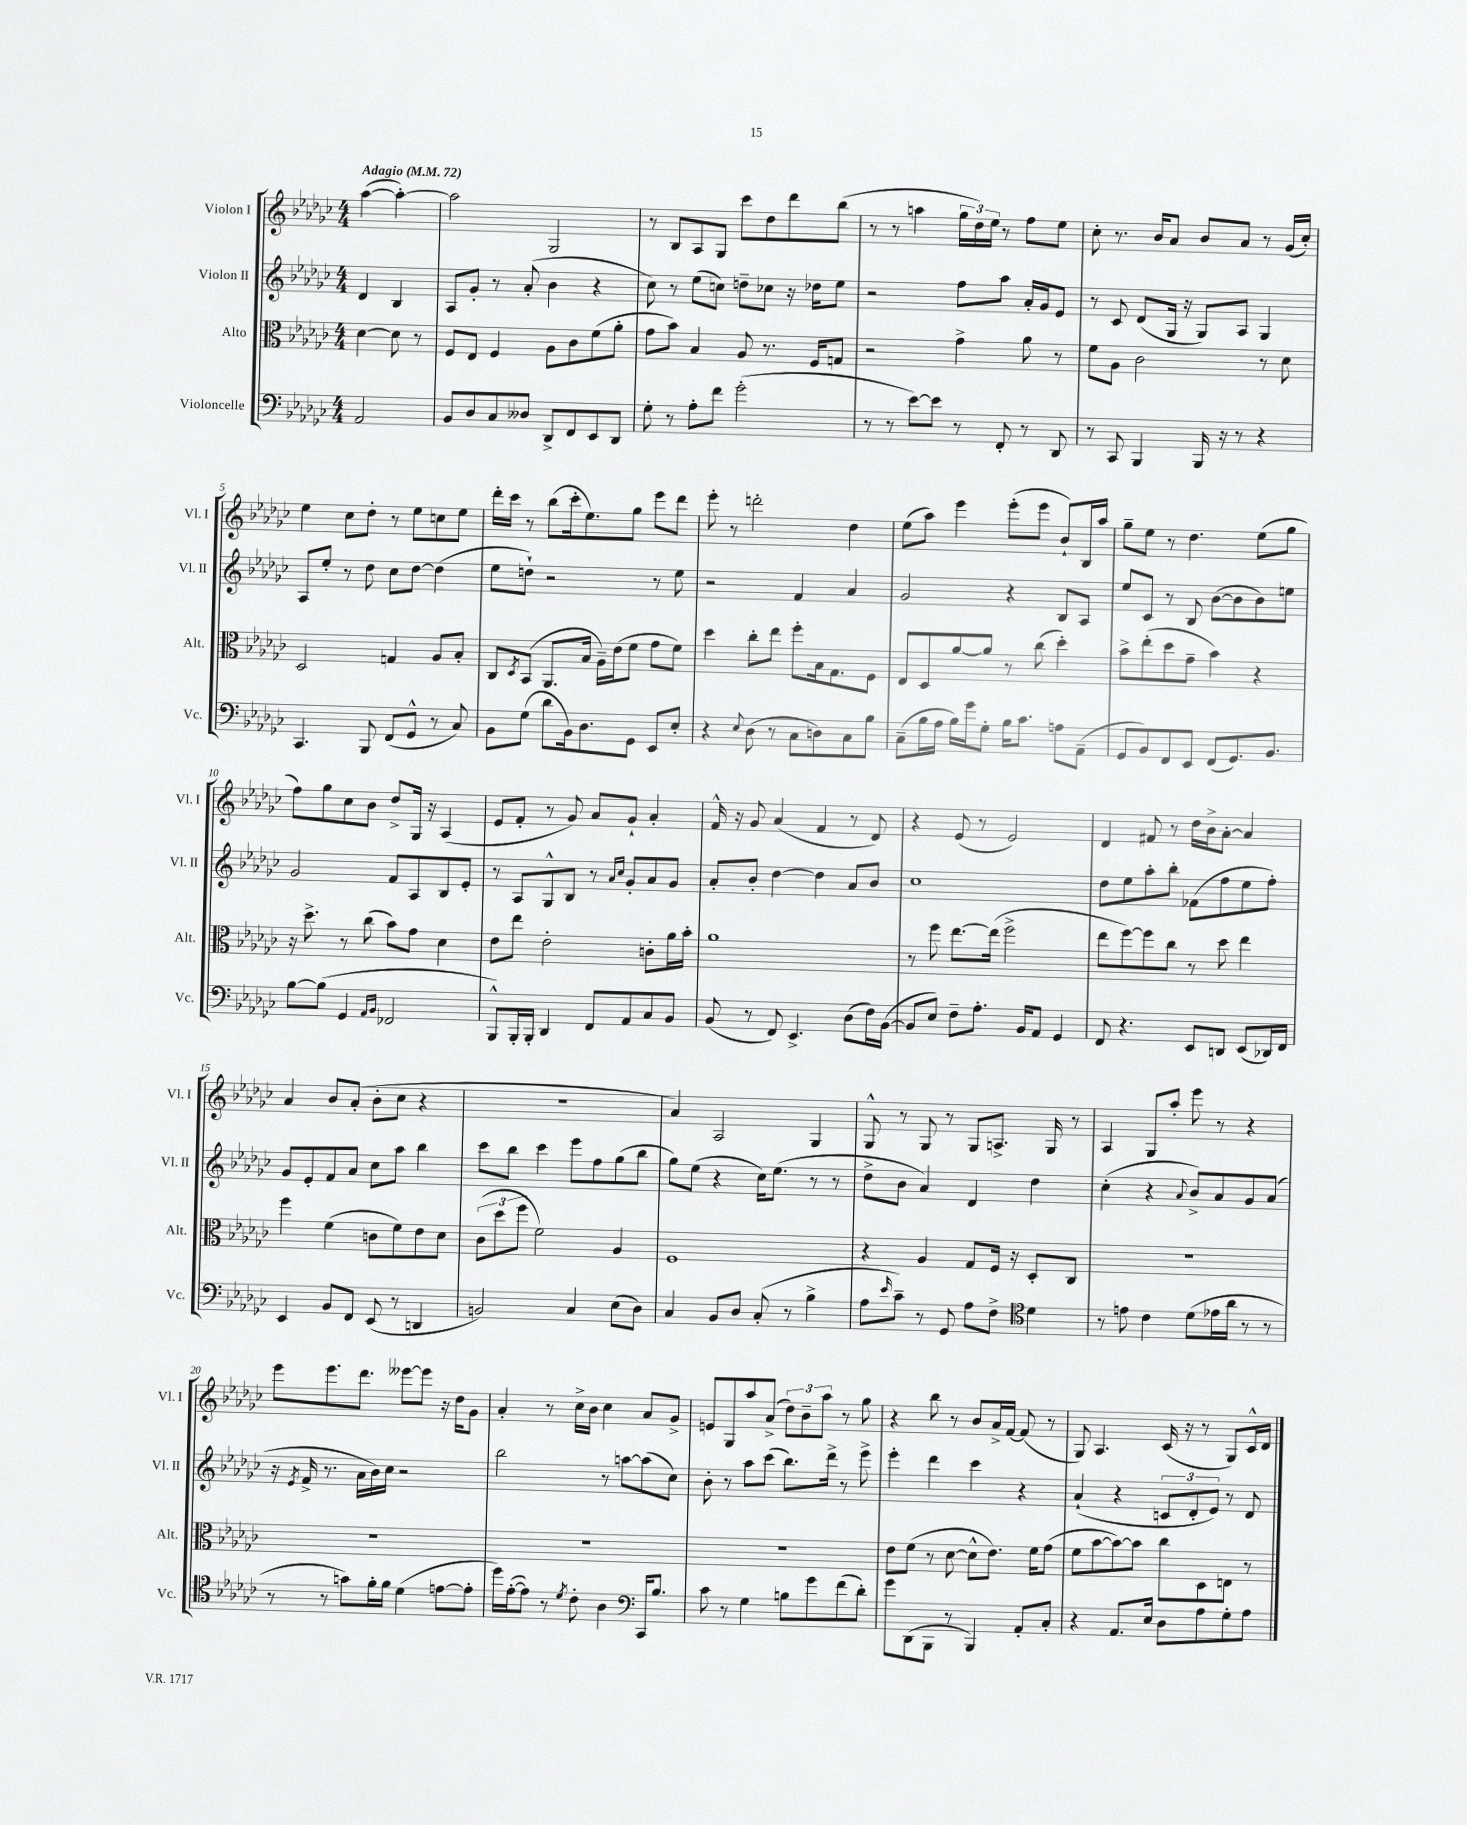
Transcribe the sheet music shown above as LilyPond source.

<<
\new StaffGroup <<
\new Staff = "s0" \with { instrumentName = "Violon I" shortInstrumentName = "Vl. I" } {
    \clef treble \key ges \major \numericTimeSignature \time 4/4 \partial 2 \tempo "Adagio" 4 = 72
    aes''4~( aes''4~-.) |
    aes''2 ges2 |
    r8 bes8 aes8 ges8 ces'''8 des''8 des'''8 bes''8( |
    r8 r8 a''4 \tuplet 3/2 { ges''16 des''16) ees''16 } r8 f''8 ees''8 |
    ces''8-. r8. bes'16 aes'8 bes'8 aes'8 r8 ges'16( ces''16-.) |
    ees''4 ces''8 des''8-. r8 ees''8 c''8 ees''8 |
    des'''16-. ces'''16 r8 bes''8( ces'''16-. ees''8.) ges''8 ees'''8 des'''8 |
    ees'''8-. r8 d'''2-. des''4 |
    ees''8( aes''8) ees'''4 ees'''8-.( ees'''8 bes'8-!) bes16 aes''16 |
    ges''8-- ees''8 r8 des''4. ees''8( ges''8 |
    f''8) ges''8 ces''8 bes'8 des''8-> ges16 r16 aes4( |
    ees'8 f'8-. r8 ges'8) aes'8 ges'8-! aes'4-. |
    f'16-^ r16 ges'8 aes'4( f'4 r8 des'8) |
    r4 ees'8( r8 ees'2) |
    des'4 fis'8 r8 des''16 bes'16-> aes'8~-. aes'4 |
    aes'4 bes'8 aes'8-.( bes'8-. ces''8 r4 |
    R1 |
    aes'4) aes2 ges4 |
    ges8-^ r8 ges8 r8 ges8 a8.-> ges16 r8 |
    aes4 ges8 aes''8-. ees'''8 r8 r4 |
    ees'''8 ees'''8. des'''8. eeses'''8~ eeses'''8 r16 des''16 ges'8 |
    aes'4-. r8 ces''16-> bes'16 ces''4 aes'8 ges'8-> |
    e'8 ges8 aes''8 aes'8->( \tuplet 3/2 { des''8) bes'8-- aes''8 } r8 ges''8 |
    r4 bes''8 r8 bes'8 aes'16-> f'16~ f'8( r8 |
    ges8) aes4. ces'16( r16 r8 ges8) ces'16-^ des'16 \bar "|." |
}
\new Staff = "s1" \with { instrumentName = "Violon II" shortInstrumentName = "Vl. II" } {
    \clef treble \key ges \major \numericTimeSignature \time 4/4 \partial 2
    des'4 bes4 |
    aes8 ges'8-. r8 aes'8-.( bes'4 r4 |
    ces''8) r8 ees''8( c''8) d''8-- ces''8 r16 des''16 ees''8 |
    r2 f''8 aes''8 aes'16-. ges'16 ees'8 |
    r8 ces'8 des'8( ges16 r16 ges8) aes8 ges4 |
    aes8 ees''8-. r8 des''8 ces''8 des''8~ des''4( |
    ees''8 d''8-!) r2 r8 ees''8 |
    r2 f'4 aes'4 |
    ges'2 r4 bes8 aes8 |
    ees''8 ces'8 r8 bes8 bes'8~( bes'8 bes'8) e''8 |
    ges'2 f'8 aes8 bes8 ees'8-. |
    r8 aes8 ges8-^ bes8 r8 \grace { aes'16 ces''16 } ges'8-. aes'8 ges'8 |
    aes'8-. bes'8-. des''4~ des''4 aes'8 bes'8 |
    ces''1 |
    des''8 ees''8 aes''8-. bes''8-. fes'8( f''8 ees''8 f''8-.) |
    ges'8 ees'8-. f'8 aes'8 ces''8 aes''8 bes''4 |
    ces'''8 bes''8 ces'''4 ees'''8 f''8 ges''8( bes''8 |
    ges''8) ees''8( r4 ces''16) ees''8.( r8 r8 |
    des''8-> bes'8 aes'4) des'4 des''4 |
    ces''4-.( r4 \appoggiatura { aes'8 } bes'8->) aes'8 ges'8 aes'8( |
    r16 \acciaccatura { ees'8 } f'16-> r8. aes'16 bes'16) ces''16 r2 |
    bes''2 r8 a''8~ a''8( ces''8) |
    bes'8-. r8 aes''8 ces'''8( bes''8.) des'''16-> r8 ees'''8-> |
    ees'''4-. des'''4 ces'''4 r4 |
    aes'4-!( r4 \tuplet 3/2 { c'8 des'8-. ees'8) } r8 des'8 \bar "|." |
}
\new Staff = "s2" \with { instrumentName = "Alto" shortInstrumentName = "Alt." } {
    \clef alto \key ges \major \numericTimeSignature \time 4/4 \partial 2
    des'4~ des'8 r8 |
    f8 ees8 f4 aes8 ces'8 f'8( aes'8-. |
    ges'8 bes'8) bes4 aes8 r8. f16 g8 |
    r2 ges'4-> aes'8 r8 |
    f'8 aes8 ces'2 r8 des'8 |
    des2 g4 aes8 bes8-. |
    ces8 \acciaccatura { des8 } bes,8( aes,8. bes16 aes16--) ees'16( f'8 ges'8 f'8) |
    des''4 ces''8-. ees''8 f''8-. bes16 ges8. f8 |
    ees8 des8 aes'8~ aes'8 r8 ces''8( des''4-.) |
    bes'8-> ees''8-.( des''8 ges'8-- bes'4) r4 |
    r16 des''8.-> r8 ces''8( bes'8) ges'8 des'4 |
    ees'8 ees''8 ees'2-. c'8-. aes'16 bes'16-. |
    aes'1 |
    r8 f''8 ees''8.~ ees''16( f''2-> |
    ees''8 f''8~) f''8 ces''8 r8 des''8 ees''4 |
    f''4 f'4( c'8 f'8) ees'8 des'8 |
    \tuplet 3/2 { ces'8( des''8 f''8 } f'2) aes4 |
    f1 |
    r4 aes4 ges8 f16 r16 des8-. ces8 |
    R1 |
    R1 |
    R1 |
    R1 |
    ees'8 f'8( r8 des'8~ des'8-^ ees'8.) f'16 ges'8( |
    f'8 bes'8~ bes'8~) bes'8 ces''8 des8 e8 r8 \bar "|." |
}
\new Staff = "s3" \with { instrumentName = "Violoncelle" shortInstrumentName = "Vc." } {
    \clef bass \key ges \major \numericTimeSignature \time 4/4 \partial 2
    aes,2 |
    bes,8 des8 ces8 deses8 des,8-> f,8 ees,8 des,8 |
    ges8-. r8 aes8-. f'8 ges'2-.( |
    r8 r8 ees'8~) ees'8 r8 f,8-. r8 des,8 |
    r8 ces,8 bes,,4 bes,,16 r16 r8 r4 |
    ces,4. bes,,8 f,8( ges,8-^ r8 ces8) |
    bes,8 ges8( des'8 bes,16) des8. ges,8 ees,8 ees8-. |
    r4 \appoggiatura { ees8 } des8( r8 ces8 d8) ces8 bes8 |
    ces8--( bes16 aes16 bes16) ges'16 ges8-. bes16 ces'8. a8 aes,8--( |
    ges,8 bes,8) f,8 ees,8 f,8( ges,8.) bes,8. |
    bes8~ bes8( ges,4 \grace { aes,16 bes,16 } fes,2 |
    bes,,8-^) bes,,16-. bes,,16-. des,4 f,8 aes,8 ces8 bes,8 |
    bes,8( r8 f,8) ees,4.-> des8( f16) bes,16~( |
    bes,8 ees8) f8-- aes8.-. bes,16 aes,8 ges,4 |
    f,8 r4. ees,8 d,8 ees,8( des,16) f,16 |
    ees,4 bes,8 f,8 ees,8( r8 d,4 |
    b,2) ces4 ees8( des8) |
    ces4 bes,8 des8 ces8-.( r8 bes4-> |
    aes8 \grace { ees'16 } ces'8--) r8 ges,8 aes8 f8-> \clef tenor des'4 |
    r8 e'8 ces'4 des'8( ees'16 aes'16 r8 r8 |
    r8 r8 g'8) f'16-. f'16 des'4( e'8~ e'8-. |
    des''16) ees'16~-.( ees'8) r8 \acciaccatura { des'8 } ces'8-. aes4 \clef bass ces,16 bes8. |
    ces'8 r8 ges4 b8 ges'8 f'8( des'8-.) |
    ges'8 des,8( bes,,8 r8 bes,,4) aes,8-. ces8-. |
    r4 aes,8. ees16 des8 aes8 ges8-. aes8 \bar "|." |
}
>>
>>
